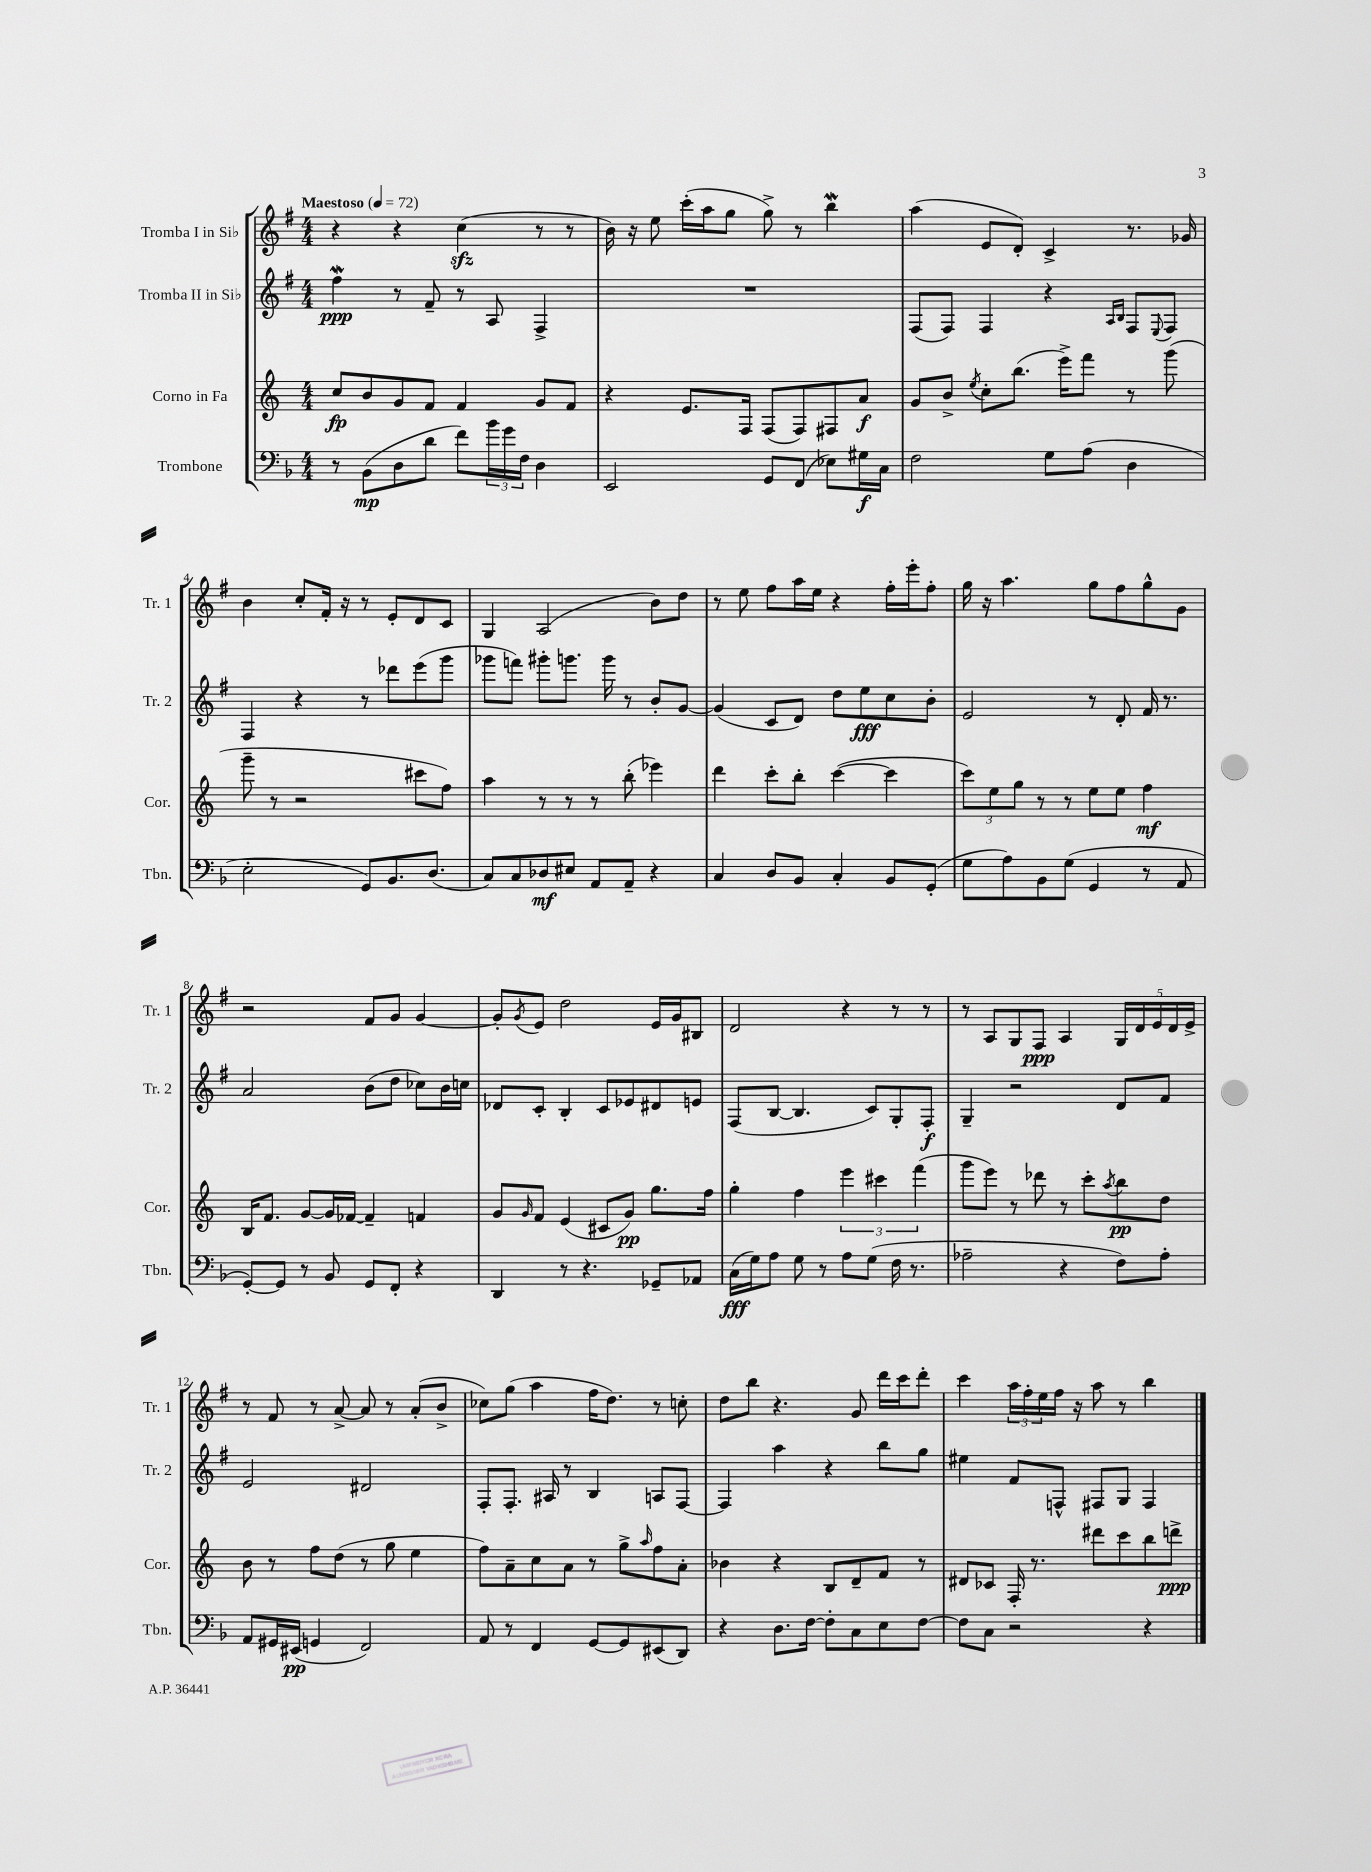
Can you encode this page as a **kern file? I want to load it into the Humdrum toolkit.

**kern	**kern	**kern	**kern
*staff4	*staff3	*staff2	*staff1
*clefF4	*clefG2	*clefG2	*clefG2
*k[b-]	*k[]	*k[f#]	*k[f#]
*M4/4	*M4/4	*M4/4	*M4/4
*MM72	*MM72	*MM72	*MM72
8r	8cc	4ff#	4r
(8BB-	8b	.	.
8D	8g	8r	4r
8d	8f	8f#~	.
8f)	4f	8r	(4cc
24b-	.	8A	.
24g	.	.	.
24F	.	.	.
4D	8g	4F#^	8r
.	8f	.	8r
=	=	=	=
2EE	4r	1r	16b)
.	.	.	16r
.	.	.	8ee
.	8.e	.	(16ccc'
.	.	.	16aa
.	.	.	8gg
.	16F	.	.
8GG	(8F	.	8gg^)
(8FF	8F)	.	8r
8E-)	8F#	.	4bb
16G#	8a	.	.
16C	.	.	.
=	=	=	=
2F	8g	(8F#	(4aa
.	8b^	8F#)	.
.	8qee	.	.
.	8cc'	4F#	8e
.	(8.bb	.	8d')
8G	.	4r	4c^
.	16eee^)	.	.
(8A	8fff	.	.
.	.	16qqA	.
.	.	16qqB	.
4D	8r	8F#	8.r
.	.	8qqE	.
.	(8ggg	8F#	.
.	.	.	16g-
=	=	=	=
2E'	8ggg~	4F#	4b
.	8r	.	.
.	2r	4r	8cc'
.	.	.	16f#'
.	.	.	16r
8GG)	.	8r	8r
8.BB-	.	8ddd-	8e'
.	8ccc#	(8eee	8d
(8.D	.	.	.
.	8ff)	8ggg	8c
=	=	=	=
8C)	4aa	8ggg-	4G
8C	.	8fff)	.
8D-	8r	8ggg#'	(2A
8E#	8r	8.ggg	.
8AA	8r	.	.
.	.	16ggg	.
8AA~	(8bb'	8r	.
4r	4eee-)	8b'	8b)
.	.	[8g	8dd
=	=	=	=
4C	4ddd	(4g]	8r
.	.	.	8ee
8D	8ccc'	8c	8ff#
8BB-	8bb'	8d)	16aa
.	.	.	16ee
4C'	([4ccc	8dd	4r
.	.	8ee	.
8BB-	4ccc]	8cc	16ff#'
.	.	.	16eee'
(8GG'	.	8b'	8ff#'
=	=	=	=
8G	12ccc)	2e	16gg
.	.	.	16r
.	12ee	.	.
8A)	.	.	4.aa
.	12gg	.	.
8BB-	8r	.	.
(8G	8r	.	.
4GG	8ee	8r	8gg
.	8ee	8d'	8ff#
8r	4ff	16f#	8gg^^
.	.	8.r	.
8AA	.	.	8g
=	=	=	=
[8GG')	16B	2a	2r
.	8.f	.	.
8GG]	.	.	.
8r	[8g	.	.
8BB-	16g]	.	.
.	[16f-	.	.
8GG	4f-~]	(8b	8f#
8FF'	.	8dd	8g
4r	4f	8cc-)	[4g
.	.	16b	.
.	.	16cc	.
=	=	=	=
4DD	8g	8d-	8g']
.	16qqg	.	8qg
.	8f	8c'	8e
8r	(4e	4B'	2dd
4.r	.	.	.
.	8c#	8c	.
.	8g)	8e-	.
8GG-~	8.gg	8d#	16e
.	.	.	16g
8AA-	.	8e	8B#
.	16ff	.	.
=	=	=	=
(16C	4gg'	(8F#	2d
16G)	.	.	.
8A	.	[8B	.
8G	4ff	4.B]	.
8r	.	.	.
8A	6eee	.	4r
(8G	.	8c)	.
.	6ccc#	.	.
16F	.	8G'	8r
8.r	.	.	.
.	(6fff	.	.
.	.	8F#'	8r
=	=	=	=
2A-~	8ggg	4G~	8r
.	8eee)	.	8A
.	8r	2r	8G
.	8ddd-	.	8F#
4r	8r	.	4A
.	8ccc'	.	.
.	8qaa	.	.
8F)	8bb	8d	20G
.	.	.	20d
.	.	.	20e
8A-'	8dd	8f#	.
.	.	.	20d
.	.	.	20e^
=	=	=	=
8AA	8b	2e	8r
16GG#	8r	.	8f#
(16EE#	.	.	.
4GG	8ff	.	8r
.	(8dd	.	[8a^
2FF)	8r	2d#	8a]
.	8gg	.	8r
.	4ee	.	(8a'
.	.	.	8b^
=	=	=	=
8AA	8ff)	8F#'	8cc-)
8r	8a~	8.F#'	(8gg
4FF	8cc	.	4aa
.	.	16A#	.
.	8a	8r	.
[8GG	8r	4B	16ff#
.	.	.	8.dd)
8GG]	8gg^	.	.
.	16qqaa	.	.
(8EE#	8ff	8A	8r
8DD)	8a'	[8F#	8cc'
=	=	=	=
4r	4b-	4F#]	8dd
.	.	.	8bb
8.D	4r	4aa	4.r
[16F	.	.	.
8F']	8B	4r	.
8C	8d~	.	8g
8E	8f	8bb	16ddd
.	.	.	16ccc
[8F	8r	8gg	8ddd'
=	=	=	=
8F]	8d#	4ee#	4ccc
8C	8c-	.	.
2r	16F'	8f#	24aa
.	.	.	24ff#'
.	8.r	.	.
.	.	.	24ee
.	.	8F^^	16ff#
.	.	.	16r
.	8ddd#	8F#	8aa
.	8ccc	8G	8r
4r	8bb	4F#	4bb
.	8ddd^	.	.
==	==	==	==
*-	*-	*-	*-
